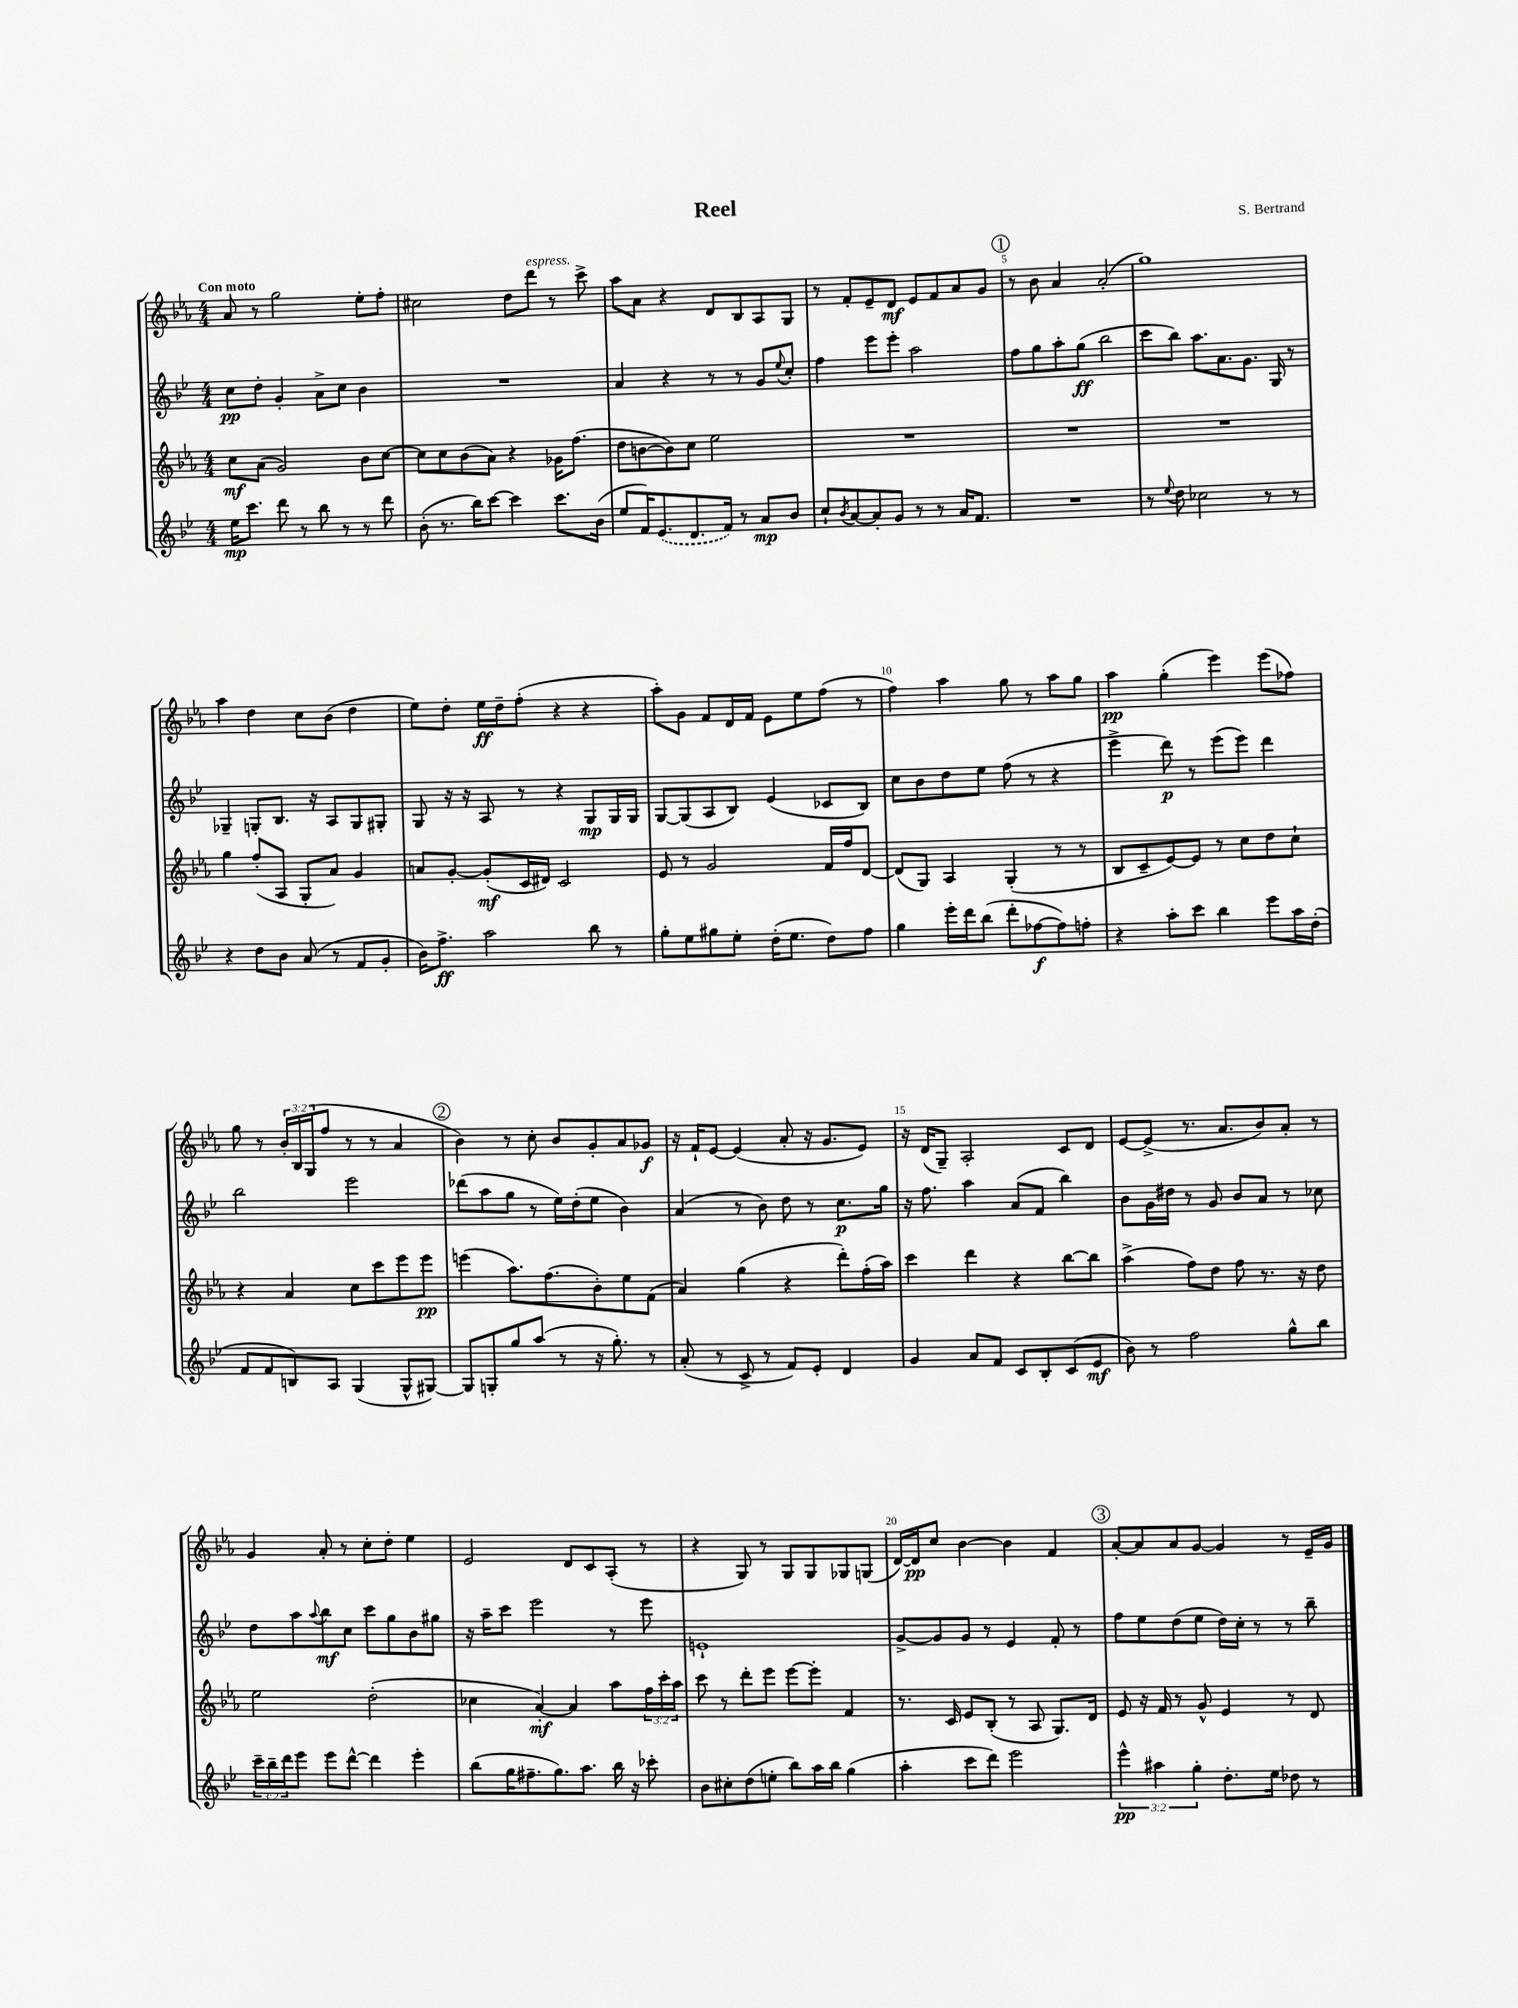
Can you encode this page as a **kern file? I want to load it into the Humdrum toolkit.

**kern	**dynam	**kern	**dynam	**kern	**dynam	**kern	**dynam
*part4	*part4	*part3	*part3	*part2	*part2	*part1	*part1
*staff4	*staff4	*staff3	*staff3	*staff2	*staff2	*staff1	*staff1
*clefG2	*	*clefG2	*	*clefG2	*	*clefG2	*
*k[b-e-]	*	*k[b-e-a-]	*	*k[b-e-]	*	*k[b-e-a-]	*
*M4/4	*	*M4/4	*	*M4/4	*	*M4/4	*
=1	=1	=1	=1	=1	=1	=1	=1
!	!	!	!	!	!	!LO:TX:a:B:t=Con moto	!
16ee-\KL	mp	8cc\L	mf	8cc\L	pp	8a-/	.
8.ccc\J	.	.	.	.	.	.	.
.	.	(8a-\J	.	8dd'\J	.	8r	.
8ddd\	.	2g/)	.	4g'/	.	2gg\	.
8r	.	.	.	.	.	.	.
8bb-\	.	.	.	8a^\L	.	.	.
8r	.	.	.	8cc\J	.	.	.
8r	.	8b-\L	.	4b-\	.	8ee-'\L	.
8ddd\	.	[8cc\J	.	.	.	8ff'\J	.
=2	=2	=2	=2	=2	=2	=2	=2
(8b-'\	.	8cc\L]	.	1r	.	2cc#X\	.
8.r	.	8cc\	.	.	.	.	.
.	.	(8b-\	.	.	.	.	.
16bb-\KL)	.	.	.	.	.	.	.
[8ccc\J	.	8a-\J)	.	.	.	.	.
4ccc\]	.	4r	.	.	.	8dd\L	.
!	!	!	!	!	!	!LO:TX:a:i:t=espress.	!
.	.	.	.	.	.	8ddd\J	.
8.ccc\L	.	16g-X\KL	.	.	.	8r	.
.	.	(8.ff\J	.	.	.	.	.
.	.	.	.	.	.	8ccc^\	.
(16b-\Jk	.	.	.	.	.	.	.
=3	=3	=3	=3	=3	=3	=3	=3
8ee-/L	.	8dd\L	.	4a/	.	8aa-\L	.
16f/K)	.	[8bn\	.	.	.	8a-\J	.
(8.e-/	.	.	.	.	.	.	.
.	.	8b\])	.	4r	.	4r	.
8.d/	.	8cc\J	.	.	.	.	.
.	.	2ee-\	.	8r	.	8d/L	.
16f/Jk)	.	.	.	.	.	.	.
8r	.	.	.	8r	.	8B-/	.
8a/L	mp	.	.	8g/L	.	8A-/	.
.	.	.	.	8qqee-/	.	.	.
8b-/J	.	.	.	8cc'/J	.	8G/J	.
=4	=4	=4	=4	=4	=4	=4	=4
8cc`/L	.	1r	.	4ff\	.	8r	.
8qb-/	.	.	.	.	.	.	.
[8a/	.	.	.	.	.	8f'/L	.
8a'/]	.	.	.	8eee-\L	.	8e-~/	.
8g/J	.	.	.	8eee-'\J	.	8d/J	mf
8r	.	.	.	2aa\	.	8e-/L	.
8r	.	.	.	.	.	8f/	.
16a/KL	.	.	.	.	.	8a-/	.
8.f/J	.	.	.	.	.	.	.
.	.	.	.	.	.	8g/J	.
!!LO:REH:place=s1:t=1
=5	=5	=5	=5	=5	=5	=5	=5
1r	.	1r	.	8ff\L	.	8r	.
.	.	.	.	8gg\	.	8b-\	.
.	.	.	.	8aa'\	.	4a-/	.
.	.	.	.	(8gg\J	ff	.	.
.	.	.	.	2bb-\	.	(2a-'/	.
=6	=6	=6	=6	=6	=6	=6	=6
8r	.	1r	.	8ccc\L	.	1gg)	.
8qqee-/	.	.	.	.	.	.	.
8dd\	.	.	.	8bb-\J)	.	.	.
2cc-X\	.	.	.	8.aa\L	.	.	.
.	.	.	.	8.a\	.	.	.
.	.	.	.	8.g\J	.	.	.
8r	.	.	.	.	.	.	.
.	.	.	.	16G/	.	.	.
8r	.	.	.	8r	.	.	.
!!LO:LB:g=z
=7	=7	=7	=7	=7	=7	=7	=7
4r	.	4gg\	.	4G-X~/	.	4aa-\	.
8dd\L	.	(8ff'/L	.	8Gn'/L	.	4dd\	.
8b-\J	.	8A-/J	.	8.B-/J	.	.	.
(8a/	.	8G'/L	.	.	.	8cc\L	.
.	.	.	.	16r	.	.	.
8r	.	8a-/J)	.	8A/L	.	(8b-\J	.
8f/L	.	4g/	.	8G/	.	4dd\	.
8g'/J	.	.	.	8G#X'/J	.	.	.
=8	=8	=8	=8	=8	=8	=8	=8
16b-\KL)	.	8an/L	.	8G/	.	8ee-\L)	.
8.ff^\J	ff	.	.	.	.	.	.
.	.	[8g'/J	.	16r	.	8dd'\J	.
.	.	.	.	16r	.	.	.
2aa\	.	(8g'/L]	mf	8A/	.	16ee-\LL	ff
.	.	.	.	.	.	16dd~\J	.
.	.	16c/L	.	8r	.	(8ff'\J	.
.	.	16d#X/JJ)	.	.	.	.	.
.	.	2c/	.	4r	.	4r	.
8bb-\	.	.	.	8G/L	mp	4r	.
8r	.	.	.	16G/L	.	.	.
.	.	.	.	16G/JJ	.	.	.
=9	=9	=9	=9	=9	=9	=9	=9
8gg'\L	.	8e-/	.	[8G/L	.	8aa-'\L)	.
8ee-\	.	8r	.	(8G/]	.	8g\J	.
8gg#X\	.	2g/	.	8A/	.	8f/L	.
8ee-'\J	.	.	.	8B-/J)	.	16d/L	.
.	.	.	.	.	.	16f/JJ	.
(16dd'\KL	.	.	.	(4e-/	.	8e-\L	.
8.ee-\J	.	.	.	.	.	.	.
.	.	.	.	.	.	8ee-\	.
8dd\L)	.	16f/LL	.	8c-X/L	.	(8ff\J	.
.	.	16ff/J	.	.	.	.	.
8ff\J	.	[8d/J	.	8B-/J)	.	8r	.
=10	=10	=10	=10	=10	=10	=10	=10
4gg\	.	(8d/L]	.	8cc\L	.	4ff\)	.
.	.	8G/J)	.	8b-\	.	.	.
16eee-'\LL	.	4A-/	.	8dd\	.	4aa-\	.
16ddd\J	.	.	.	.	.	.	.
(8bb-\J	.	.	.	8ee-\J	.	.	.
8ddd'\L	.	(4G'/	.	(8ff\	.	8gg\	.
[8ff-X\	f	.	.	8r	.	8r	.
8ff-\])	.	8r	.	4r	.	8aa-\L	.
8ffn'\J	.	8r	.	.	.	8gg\J	.
=11	=11	=11	=11	=11	=11	=11	=11
4r	.	8B-/L	.	4eee-^\	.	4aa-\	pp
.	.	8c~/	.	.	.	.	.
8aa'\L	.	[8e-/)	.	8ddd\)	p	(4gg'\	.
8ccc\J	.	8e-/J]	.	8r	.	.	.
4bb-\	.	8r	.	(8eee-\L	.	4eee-\)	.
.	.	8cc\L	.	8eee-\J)	.	.	.
8eee-\L	.	8dd\	.	4ddd\	.	(8eee-\L	.
16aa\L	.	8cc`\J	.	.	.	8ff-X\J)	.
(16dd'\JJ	.	.	.	.	.	.	.
!!LO:LB:g=z
=12	=12	=12	=12	=12	=12	=12	=12
8f/L	.	4r	.	2bb-\	.	8gg\	.
8f/	.	.	.	.	.	8r	.
8Bn/)	.	4a-/	.	.	.	24b-'/LL	.
.	.	.	.	.	.	24B-/	.
.	.	.	.	.	.	(24G/J	.
8A/J	.	.	.	.	.	8ff/J	.
(4G/	.	8cc\L	.	2eee-\	.	8r	.
.	.	8ccc\	.	.	.	8r	.
8G^^/L	.	8eee-\	.	.	.	4a-/	.
[8G#X/J)	.	8eee-\J	pp	.	.	.	.
!!LO:REH:place=s1:t=2
=13	=13	=13	=13	=13	=13	=13	=13
8G#/L]	.	(4eeen\	.	(8ddd-X\L	.	4b-\)	.
8Gn'/	.	.	.	8aa\	.	.	.
8gg/	.	8.aa-\L)	.	8gg\J	.	8r	.
(8aa/J	.	.	.	8r	.	8cc'\	.
.	.	(8.ff\	.	.	.	.	.
8r	.	.	.	16ee-\LL)	.	8b-/L	.
.	.	.	.	(16dd'\J	.	.	.
16r	.	8b-'\)	.	8ee-\J	.	8g'/	.
8.gg'\)	.	.	.	.	.	.	.
.	.	8ee-\	.	4b-\)	.	8a-/	.
8r	.	(8f\J	.	.	.	8g-X/J	f
=14	=14	=14	=14	=14	=14	=14	=14
(8a'/	.	4a-/)	.	(4a/	.	16r	.
.	.	.	.	.	.	16f`/KL	.
8r	.	.	.	.	.	[8e-/J	.
8c^/	.	(4gg\	.	8r	.	(4e-/]	.
8r	.	.	.	8b-\)	.	.	.
8f/L)	.	4r	.	8dd\	.	8a-'/	.
8e-'/J	.	.	.	8r	.	16r	.
.	.	.	.	.	.	8.g/L	.
4d/	.	8ddd'\L)	.	8.cc\L	p	.	.
.	.	(16ff'\L	.	.	.	8e-/J)	.
.	.	16aa-\JJ)	.	16gg\Jk	.	.	.
=15	=15	=15	=15	=15	=15	=15	=15
4g/	.	4ccc\	.	16r	.	16r	.
.	.	.	.	8.ff\	.	(16d/KL	.
.	.	.	.	.	.	8G~/J)	.
8a/L	.	4ddd\	.	4aa\	.	2A-'/	.
8f/J	.	.	.	.	.	.	.
8c/L	.	4r	.	(8a/L	.	.	.
8B-'/	.	.	.	8f/J	.	.	.
(8c/	.	[8bb-\L	.	4bb-\)	.	8c/L	.
8e-/J	mf	8bb-\J]	.	.	.	8d/J	.
=16	=16	=16	=16	=16	=16	=16	=16
8b-\)	.	(4aa-^\	.	8b-\L	.	[8e-/L	.
8r	.	.	.	16g\L	.	(8e-^/J]	.
.	.	.	.	16dd#X\JJ	.	.	.
2ff\	.	8ff\L)	.	8r	.	8.r	.
.	.	8dd\J	.	8g/	.	.	.
.	.	.	.	.	.	8.a-/L	.
.	.	8ff\	.	8b-/L	.	.	.
.	.	8.r	.	8a/J	.	8b-/)	.
8gg^^\L	.	.	.	8r	.	8a-'/J	.
.	.	16r	.	.	.	.	.
8bb-\J	.	8dd\	.	8cc-X\	.	8r	.
!!LO:LB:g=z
=17	=17	=17	=17	=17	=17	=17	=17
24ccc~\LL	.	2ee-\	.	8dd\L	.	4g/	.
24bb-~\	.	.	.	.	.	.	.
24ddd\J	.	.	.	.	.	.	.
8eee-\J	.	.	.	8aa\	.	.	.
.	.	.	.	8qqaa/	.	.	.
8eee-\L	.	.	.	8bb-\	mf	8a-'/	.
[8ddd^^\J	.	.	.	8cc\J	.	8r	.
4ddd\]	.	(2dd'\	.	8ccc\L	.	8cc'\L	.
.	.	.	.	8gg\	.	8dd'\J	.
4eee-'\	.	.	.	8b-\	.	4ee-\	.
.	.	.	.	8gg#X\J	.	.	.
=18	=18	=18	=18	=18	=18	=18	=18
(8bb-\L	.	4cc-X\	.	16r	.	2e-/	.
.	.	.	.	16aa~\KL	.	.	.
16gg\K	.	.	.	8ccc\J	.	.	.
8.ff#X~\	.	.	.	.	.	.	.
.	.	[4a-'/)	mf	2eee-\	.	.	.
8.gg\)	.	.	.	.	.	.	.
.	.	4a-/]	.	.	.	8d/L	.
8.aa\J	.	.	.	.	.	.	.
.	.	.	.	.	.	8c/	.
16bb-\	.	8aa-\L	.	8r	.	(8A-'/J	.
16r	.	.	.	.	.	.	.
8ccc-X'\	.	24ff\L	.	8eee-\	.	8r	.
.	.	24ccc'\	.	.	.	.	.
.	.	24aa-\JJ	.	.	.	.	.
=19	=19	=19	=19	=19	=19	=19	=19
8b-\L	.	8ccc\	.	1en`	.	4r	.
8cc#X'\	.	8r	.	.	.	.	.
(8dd\	.	8ddd'\L	.	.	.	8G/)	.
8een'\J	.	8eee-\J	.	.	.	8r	.
8bb-\L)	.	[8eee-\L	.	.	.	8G/L	.
16aa\L	.	8eee-'\J]	.	.	.	8G/	.
16bb-\JJ	.	.	.	.	.	.	.
(4gg\	.	4f/	.	.	.	8G-X/	.
.	.	.	.	.	.	(8Gn/J	.
=20	=20	=20	=20	=20	=20	=20	=20
4aa'\	.	8.r	.	[8g^/L	.	[16d/LL)	.
.	.	.	.	.	.	16d/J]	pp
.	.	.	.	8g/]	.	8cc/J	.
.	.	16c/	.	.	.	.	.
8ccc\L	.	8e-/L	.	8g/J	.	[4b-\	.
8ddd\J)	.	(8B-'/J	.	8r	.	.	.
2eee-\	.	8r	.	4e-/	.	4b-\]	.
.	.	8A-/	.	.	.	.	.
.	.	8.G/L)	.	8f'/	.	4f/	.
.	.	.	.	8r	.	.	.
.	.	16d/Jk	.	.	.	.	.
!!LO:REH:place=s1:t=3
=21	=21	=21	=21	=21	=21	=21	=21
6eee-^^\	pp	8e-/	.	8ff\L	.	[8a-'/L	.
.	.	16r	.	8ee-\	.	8a-/]	.
6aa#X\	.	.	.	.	.	.	.
.	.	16f/	.	.	.	.	.
.	.	8r	.	(8dd\	.	8a-/	.
6gg'\	.	.	.	.	.	.	.
.	.	8g^^/	.	8ee-\J	.	[8g/J	.
8.dd'\L	.	4e-/	.	16dd\LL)	.	4g/]	.
.	.	.	.	16cc'\JJ	.	.	.
.	.	.	.	8r	.	.	.
16ee-\Jk	.	.	.	.	.	.	.
8dd-X\	.	8r	.	8r	.	8r	.
8r	.	8d/	.	8bb-~\	.	16e-~/LL	.
.	.	.	.	.	.	16g/JJ	.
==	==	==	==	==	==	==	==
*-	*-	*-	*-	*-	*-	*-	*-
